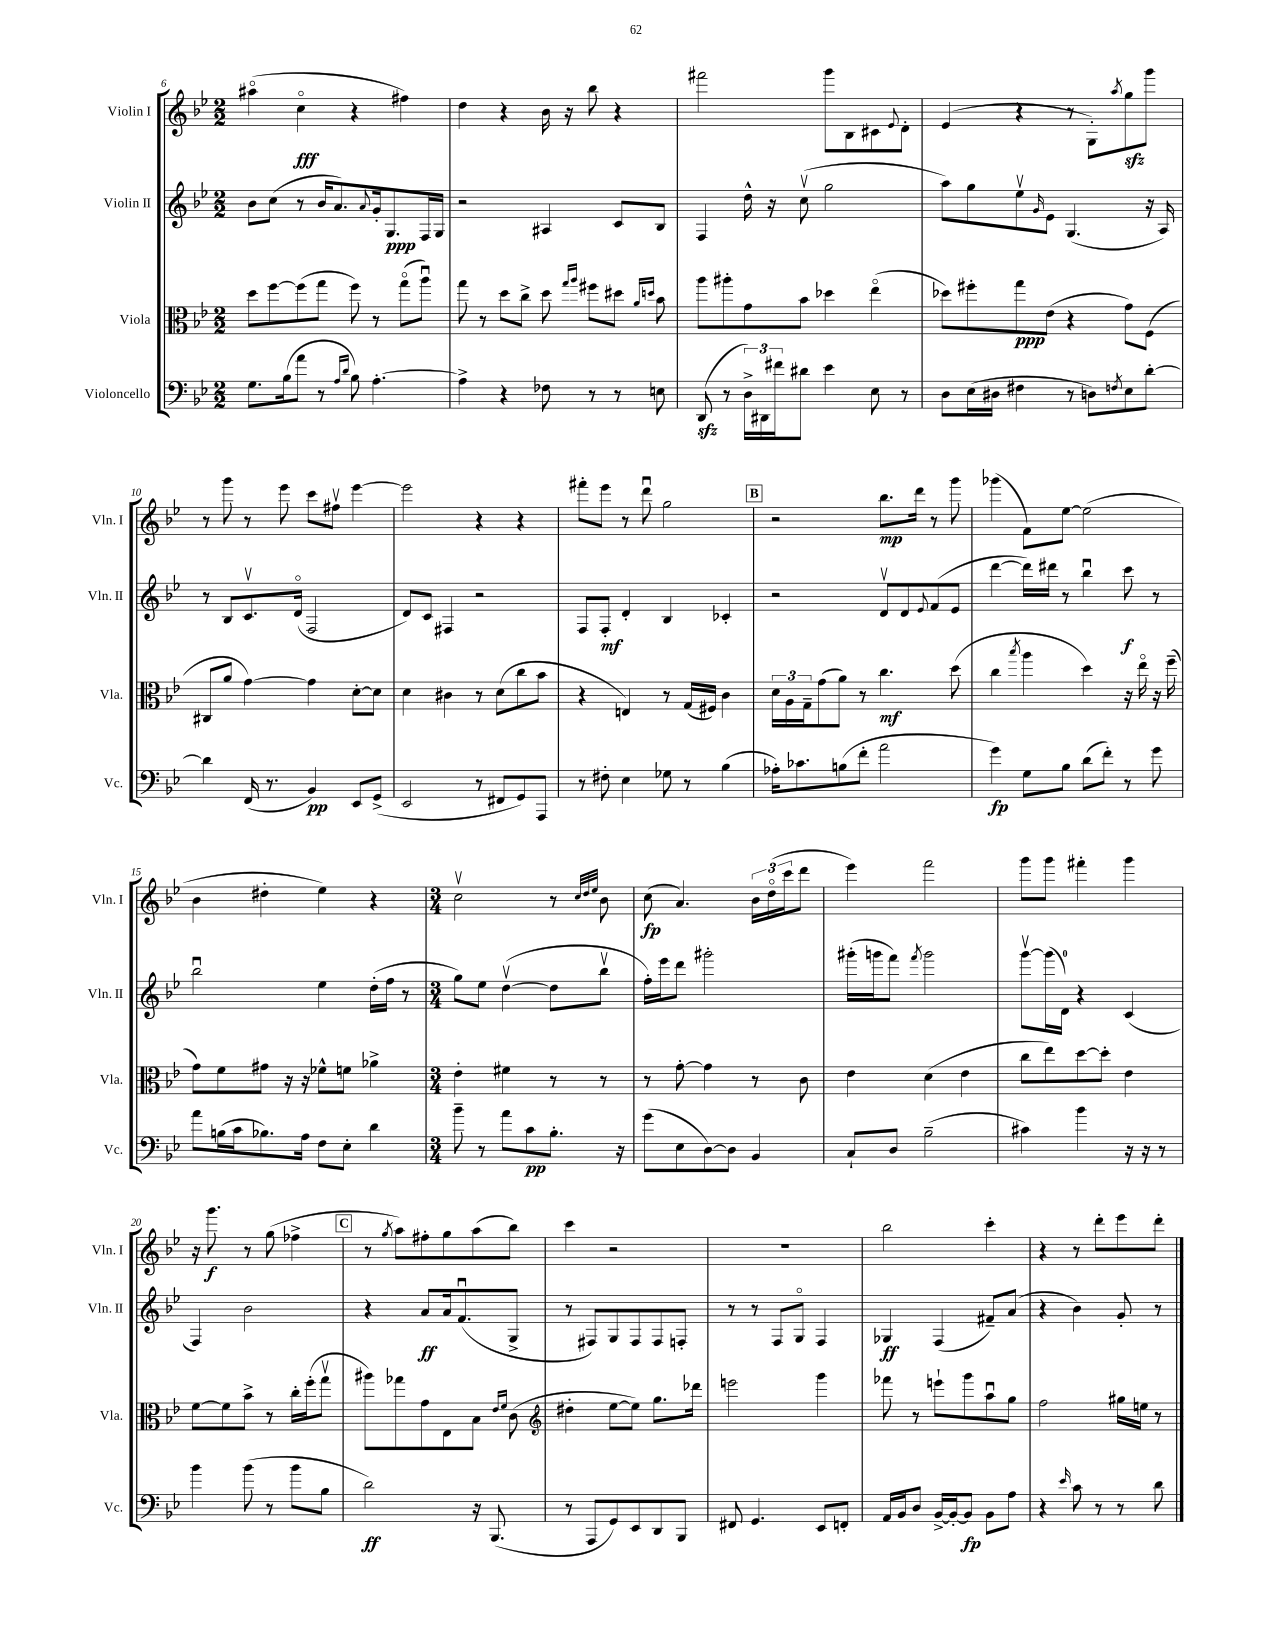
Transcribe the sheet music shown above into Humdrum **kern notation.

**kern	**dynam	**kern	**dynam	**kern	**dynam	**kern	**dynam
*part4	*part4	*part3	*part3	*part2	*part2	*part1	*part1
*staff4	*staff4	*staff3	*staff3	*staff2	*staff2	*staff1	*staff1
*I"Violoncello	*	*I"Viola	*	*I"Violin II	*	*I"Violin I	*
*I'Vc.	*	*I'Vla.	*	*I'Vln. II	*	*I'Vln. I	*
*clefF4	*	*clefC3	*	*clefG2	*	*clefG2	*
*k[b-e-]	*	*k[b-e-]	*	*k[b-e-]	*	*k[b-e-]	*
*M2/2	*	*M2/2	*	*M2/2	*	*M2/2	*
=6	=6	=6	=6	=6	=6	=6	=6
8.G\L	.	8dd\L	.	8b-\L	.	(4aa#X\	.
.	.	[8ff\	.	(8cc\J	.	.	.
(16B-\k	.	.	.	.	.	.	.
8a\J	.	(8ff\]	.	8r	.	4cc\	fff
8r	.	8gg\J	.	16b-/KL	.	.	.
.	.	.	.	8.a/)	.	.	.
16qqA/LL	.	.	.	.	.	.	.
16qqd/JJ	.	.	.	.	.	.	.
8B-\)	.	8ff\)	.	.	.	4r	.
.	.	.	.	8qqa/	.	.	.
[4.A'\	.	8r	.	16g'/k	.	.	.
.	.	.	.	8.G/	ppp	.	.
.	.	(8gg\L	.	.	.	4ff#X\)	.
.	.	8aau\J)	.	16F/L	.	.	.
.	.	.	.	16G/JJ	.	.	.
=7	=7	=7	=7	=7	=7	=7	=7
4A^\]	.	8gg\	.	2r	.	4dd\	.
.	.	8r	.	.	.	.	.
4r	.	8dd\L	.	.	.	4r	.
.	.	8cc^\J	.	.	.	.	.
8F-X\	.	8dd\	.	4A#X/	.	16b-\	.
.	.	.	.	.	.	16r	.
.	.	16qqgg/LL	.	.	.	.	.
.	.	16qqaa/JJ	.	.	.	.	.
8r	.	8ff#X\L	.	.	.	8bb-\	.
8r	.	8dd#X\J	.	8c/L	.	4r	.
.	.	16qqa/LL	.	.	.	.	.
.	.	16qqddn/JJ	.	.	.	.	.
8En\	.	8b-\	.	8B-/J	.	.	.
=8	=8	=8	=8	=8	=8	=8	=8
(8DDzz/	.	8aa\L	.	4F/	.	2fff#X\	.
8r	.	8aa#X'\	.	.	.	.	.
24D^\LL)	.	8g\	.	16dd^^\	.	.	.
24DD#X\	.	.	.	.	.	.	.
.	.	.	.	16r	.	.	.
24f#X\J	.	.	.	.	.	.	.
8d#X\J	.	8b-\J	.	(8ccv\	.	.	.
4e-\	.	4dd-X\	.	2gg\	.	8ggg\L	.
.	.	.	.	.	.	8B-\	.
8E-\	.	(4ee-\	.	.	.	8c#X\	.
.	.	.	.	.	.	8qqe-/	.
8r	.	.	.	.	.	8d'\J	.
=9	=9	=9	=9	=9	=9	=9	=9
8D\L	.	8dd-X\L)	.	8aa\L)	.	(4e-/	.
(16E-\L	.	8ff#X'\	.	8gg\	.	.	.
16D#X\JJ	.	.	.	.	.	.	.
4F#X\	.	8gg\	ppp	8ee-v\	.	4r	.
.	.	.	.	16qqg/	.	.	.
.	.	(8e-\J	.	8e-\J	.	.	.
8r	.	4r	.	(4.G/	.	8r	.
8Dn\L)	.	.	.	.	.	8G'\L)	.
8qFn/	.	.	.	.	.	8qaa/	.
8E-\	.	8g\L)	.	.	.	8ggzz\	.
[8d'\J	.	(8F\J	.	16r	.	8ggg\J	.
.	.	.	.	16A/)	.	.	.
!!LO:LB:g=z
=10	=10	=10	=10	=10	=10	=10	=10
4d\]	.	8C#X/L	.	8r	.	8r	.
.	.	8a/J	.	8B-/L	.	8ggg\	.
(16FF/	.	[4g\)	.	8.cv/	.	8r	.
8.r	.	.	.	.	.	.	.
.	.	.	.	.	.	8eee-\	.
.	.	.	.	(16d/Jk	.	.	.
4BB-/)	pp	4g\]	.	2F/	.	8ccc\L	.
.	.	.	.	.	.	8ff#Xv\J	.
8EE-/L	.	[8d'\L	.	.	.	[4eee-\	.
(8GG^/J	.	8d\J]	.	.	.	.	.
=11	=11	=11	=11	=11	=11	=11	=11
2EE-/	.	4d\	.	8d/L)	.	2eee-\]	.
.	.	.	.	8c/J	.	.	.
.	.	4c#X\	.	4F#X/	.	.	.
8r	.	8r	.	2r	.	4r	.
8FF#X/L	.	(8d\L	.	.	.	.	.
8GG/)	.	8cc\	.	.	.	4r	.
8AAA/J	.	8b-\J	.	.	.	.	.
=12	=12	=12	=12	=12	=12	=12	=12
8r	.	4r	.	8F/L	.	8fff#X'\L	.
8F#X'\	.	.	.	8F'/J	mf	8eee-\J	.
4E-\	.	4En/)	.	4d'/	.	8r	.
.	.	.	.	.	.	8dddu\	.
8G-X\	.	8r	.	4B-/	.	2gg\	.
8r	.	(16G/LL	.	.	.	.	.
.	.	16F#X/JJ)	.	.	.	.	.
(4B-\	.	4c\	.	4c-X'/	.	.	.
!!LO:REH:place=s1:t=B
=13	=13	=13	=13	=13	=13	=13	=13
16A-X'\KL)	.	24d\LL	.	2r	.	2r	.
.	.	24A\	.	.	.	.	.
8.c-X\	.	.	.	.	.	.	.
.	.	24G~\J	.	.	.	.	.
.	.	(8g\	.	.	.	.	.
(8Bn\	.	8a\J)	.	.	.	.	.
8f'\J	.	8r	.	.	.	.	.
2a\	.	4.cc\	mf	8dv/L	.	8.bb-\L	mp
.	.	.	.	8d/	.	.	.
.	.	.	.	.	.	16ddd\Jk	.
.	.	.	.	8qqe-/	.	.	.
.	.	.	.	(8f/	.	8r	.
.	.	(8dd\	.	8e-/J	.	8ggg\	.
=14	=14	=14	=14	=14	=14	=14	=14
4g\)	fp	4cc\	.	[4ddd\	.	(4ggg-X\	.
.	.	8qbb-/	.	.	.	.	.
8G\L	.	4aa\	.	16ddd\LL])	.	8f\L)	.
.	.	.	.	16ddd#X\JJ	.	.	.
8B-\J	.	.	.	8r	.	[8ee-\J	.
(8d\L	.	4dd\)	.	4bb-u\	.	(2ee-\]	.
8f'\J)	.	.	.	.	.	.	.
8r	.	16r	.	8ccc\	f	.	.
.	.	16ee-\	.	.	.	.	.
8g\	.	16r	.	8r	.	.	.
.	.	(16ff~\	.	.	.	.	.
!!LO:LB:g=z
=15	=15	=15	=15	=15	=15	=15	=15
8a\L	.	8g\L)	.	2bb-u\	.	4b-\	.
(16Bn\L	.	8f\	.	.	.	.	.
16c\J	.	.	.	.	.	.	.
8.B-X\)	.	8g#X\J	.	.	.	4dd#X'\	.
.	.	16r	.	.	.	.	.
16A\Jk	.	16r	.	.	.	.	.
8F\L	.	8f-X^^\L	.	4ee-\	.	4ee-\)	.
8E-'\J	.	8fn\J	.	.	.	.	.
4d\	.	4a-X^\	.	(16dd'\LL	.	4r	.
.	.	.	.	16ff\JJ	.	.	.
.	.	.	.	8r	.	.	.
=16	=16	=16	=16	=16	=16	=16	=16
*M3/4	*	*M3/4	*	*M3/4	*	*M3/4	*
8b-~\	.	4e-'\	.	8gg\L)	.	2ccv\	.
8r	.	.	.	8ee-\J	.	.	.
8a\L	.	4f#X\	.	([4ddv\	.	.	.
8c\	pp	.	.	.	.	.	.
8.B-'\J	.	8r	.	8dd\L]	.	8r	.
.	.	.	.	.	.	32qqcc/LLL	.
.	.	.	.	.	.	32qqdd/	.
.	.	.	.	.	.	32qqee-/JJJ	.
.	.	8r	.	8bb-v\J	.	8b-\	.
16r	.	.	.	.	.	.	.
=17	=17	=17	=17	=17	=17	=17	=17
(8g\L	.	8r	.	16ff'\LL)	.	(8cc\	fp
.	.	.	.	16eee-\J	.	.	.
8E-\	.	[8g'\	.	8ddd\J	.	4.a/)	.
[8D\)	.	4g\]	.	2ggg#X'\	.	.	.
8D\J]	.	.	.	.	.	.	.
4BB-/	.	8r	.	.	.	24b-\LL	.
.	.	.	.	.	.	(24dd\	.
.	.	.	.	.	.	24ccc\J	.
.	.	8c\	.	.	.	8ddd\J	.
=18	=18	=18	=18	=18	=18	=18	=18
8C`/L	.	4e-\	.	(16ggg#X'\LL	.	4eee-\)	.
.	.	.	.	16gggn\J	.	.	.
8D/J	.	.	.	8fff\J)	.	.	.
.	.	.	.	8qfff/	.	.	.
(2B-~\	.	(4d\	.	2ggg\	.	2fff\	.
.	.	4e-\	.	.	.	.	.
=19	=19	=19	=19	=19	=19	=19	=19
4c#X\)	.	8cc\L	.	[8gggv\L	.	8ggg\L	.
.	.	8ee-\)	.	(16ggg\L]	.	8ggg\J	.
.	.	.	.	16d\JJ)	.	.	.
4b-\	.	[8dd\	.	4r	.	4fff#X'\	.
.	.	8dd'\J]	.	.	.	.	.
16r	.	4e-\	.	(4c/	.	4ggg\	.
16r	.	.	.	.	.	.	.
8r	.	.	.	.	.	.	.
!!LO:LB:g=z
=20	=20	=20	=20	=20	=20	=20	=20
4b-\	.	[8f\L	.	4F/)	.	16r	.
.	.	.	.	.	.	8.ggg\	f
.	.	8f\]	.	.	.	.	.
(8b-\	.	8b-^\J	.	2b-\	.	8r	.
8r	.	8r	.	.	.	(8gg\	.
8b-\L	.	16cc'\LL	.	.	.	4ff-X^\	.
.	.	(16ff'\J	.	.	.	.	.
8B-\J	.	8ggv\J	.	.	.	.	.
!!LO:REH:place=s1:t=C
=21	=21	=21	=21	=21	=21	=21	=21
2d\)	ff	8aa#X\L)	.	4r	.	8r	.
.	.	.	.	.	.	8qgg/	.
.	.	8gg-X\	.	.	.	8aa\L)	.
.	.	8g\	.	8a/L	ff	8ff#X'\	.
.	.	8E-\	.	16a/k	.	8gg\	.
.	.	.	.	(8.fu/	.	.	.
16r	.	8B-\J	.	.	.	(8aa\	.
(8.BBB-/	.	.	.	.	.	.	.
.	.	16qqe-/LL	.	.	.	.	.
.	.	16qqf/JJ	.	.	.	.	.
.	.	(8c\	.	8G^/J	.	8bb-\J)	.
=22	=22	=22	=22	=22	=22	=22	=22
*	*	*clefG2	*	*	*	*	*
8r	.	4dd#X'\	.	8r	.	4ccc\	.
8AAA/L	.	.	.	8F#X/L)	.	.	.
8GG/)	.	[8ee-\L	.	8G/	.	2r	.
8EE-/	.	8ee-\J])	.	8F#/	.	.	.
8DD/	.	8.gg\L	.	8F#/	.	.	.
8BBB-/J	.	.	.	8Fn'/J	.	.	.
.	.	16ddd-X\Jk	.	.	.	.	.
=23	=23	=23	=23	=23	=23	=23	=23
8FF#X/	.	2eeen\	.	8r	.	2.r	.
4.GG/	.	.	.	8r	.	.	.
.	.	.	.	8F/L	.	.	.
.	.	.	.	8G/J	.	.	.
8EE-/L	.	4ggg\	.	4F/	.	.	.
8FFn'/J	.	.	.	.	.	.	.
=24	=24	=24	=24	=24	=24	=24	=24
16AA/LL	.	8fff-X\	.	4G-X/	ff	2bb-\	.
16BB-/J	.	.	.	.	.	.	.
8D/J	.	8r	.	.	.	.	.
[16BB-^/LL	.	8eeen`\L	.	(4F/	.	.	.
16BB-'/J_	.	.	.	.	.	.	.
8BB-/J]	fp	8ggg\	.	.	.	.	.
8BB-\L	.	8aau\	.	8f#X~/L)	.	4ccc'\	.
8A\J	.	8gg\J	.	(8a/J	.	.	.
=25	=25	=25	=25	=25	=25	=25	=25
4r	.	2ff\	.	4r	.	4r	.
16qqe-/	.	.	.	.	.	.	.
8c\	.	.	.	4b-\)	.	8r	.
8r	.	.	.	.	.	8ddd'\L	.
8r	.	16gg#X\LL	.	8g'/	.	8eee-\	.
.	.	16een\JJ	.	.	.	.	.
8d\	.	8r	.	8r	.	8ddd'\J	.
==	==	==	==	==	==	==	==
*-	*-	*-	*-	*-	*-	*-	*-
